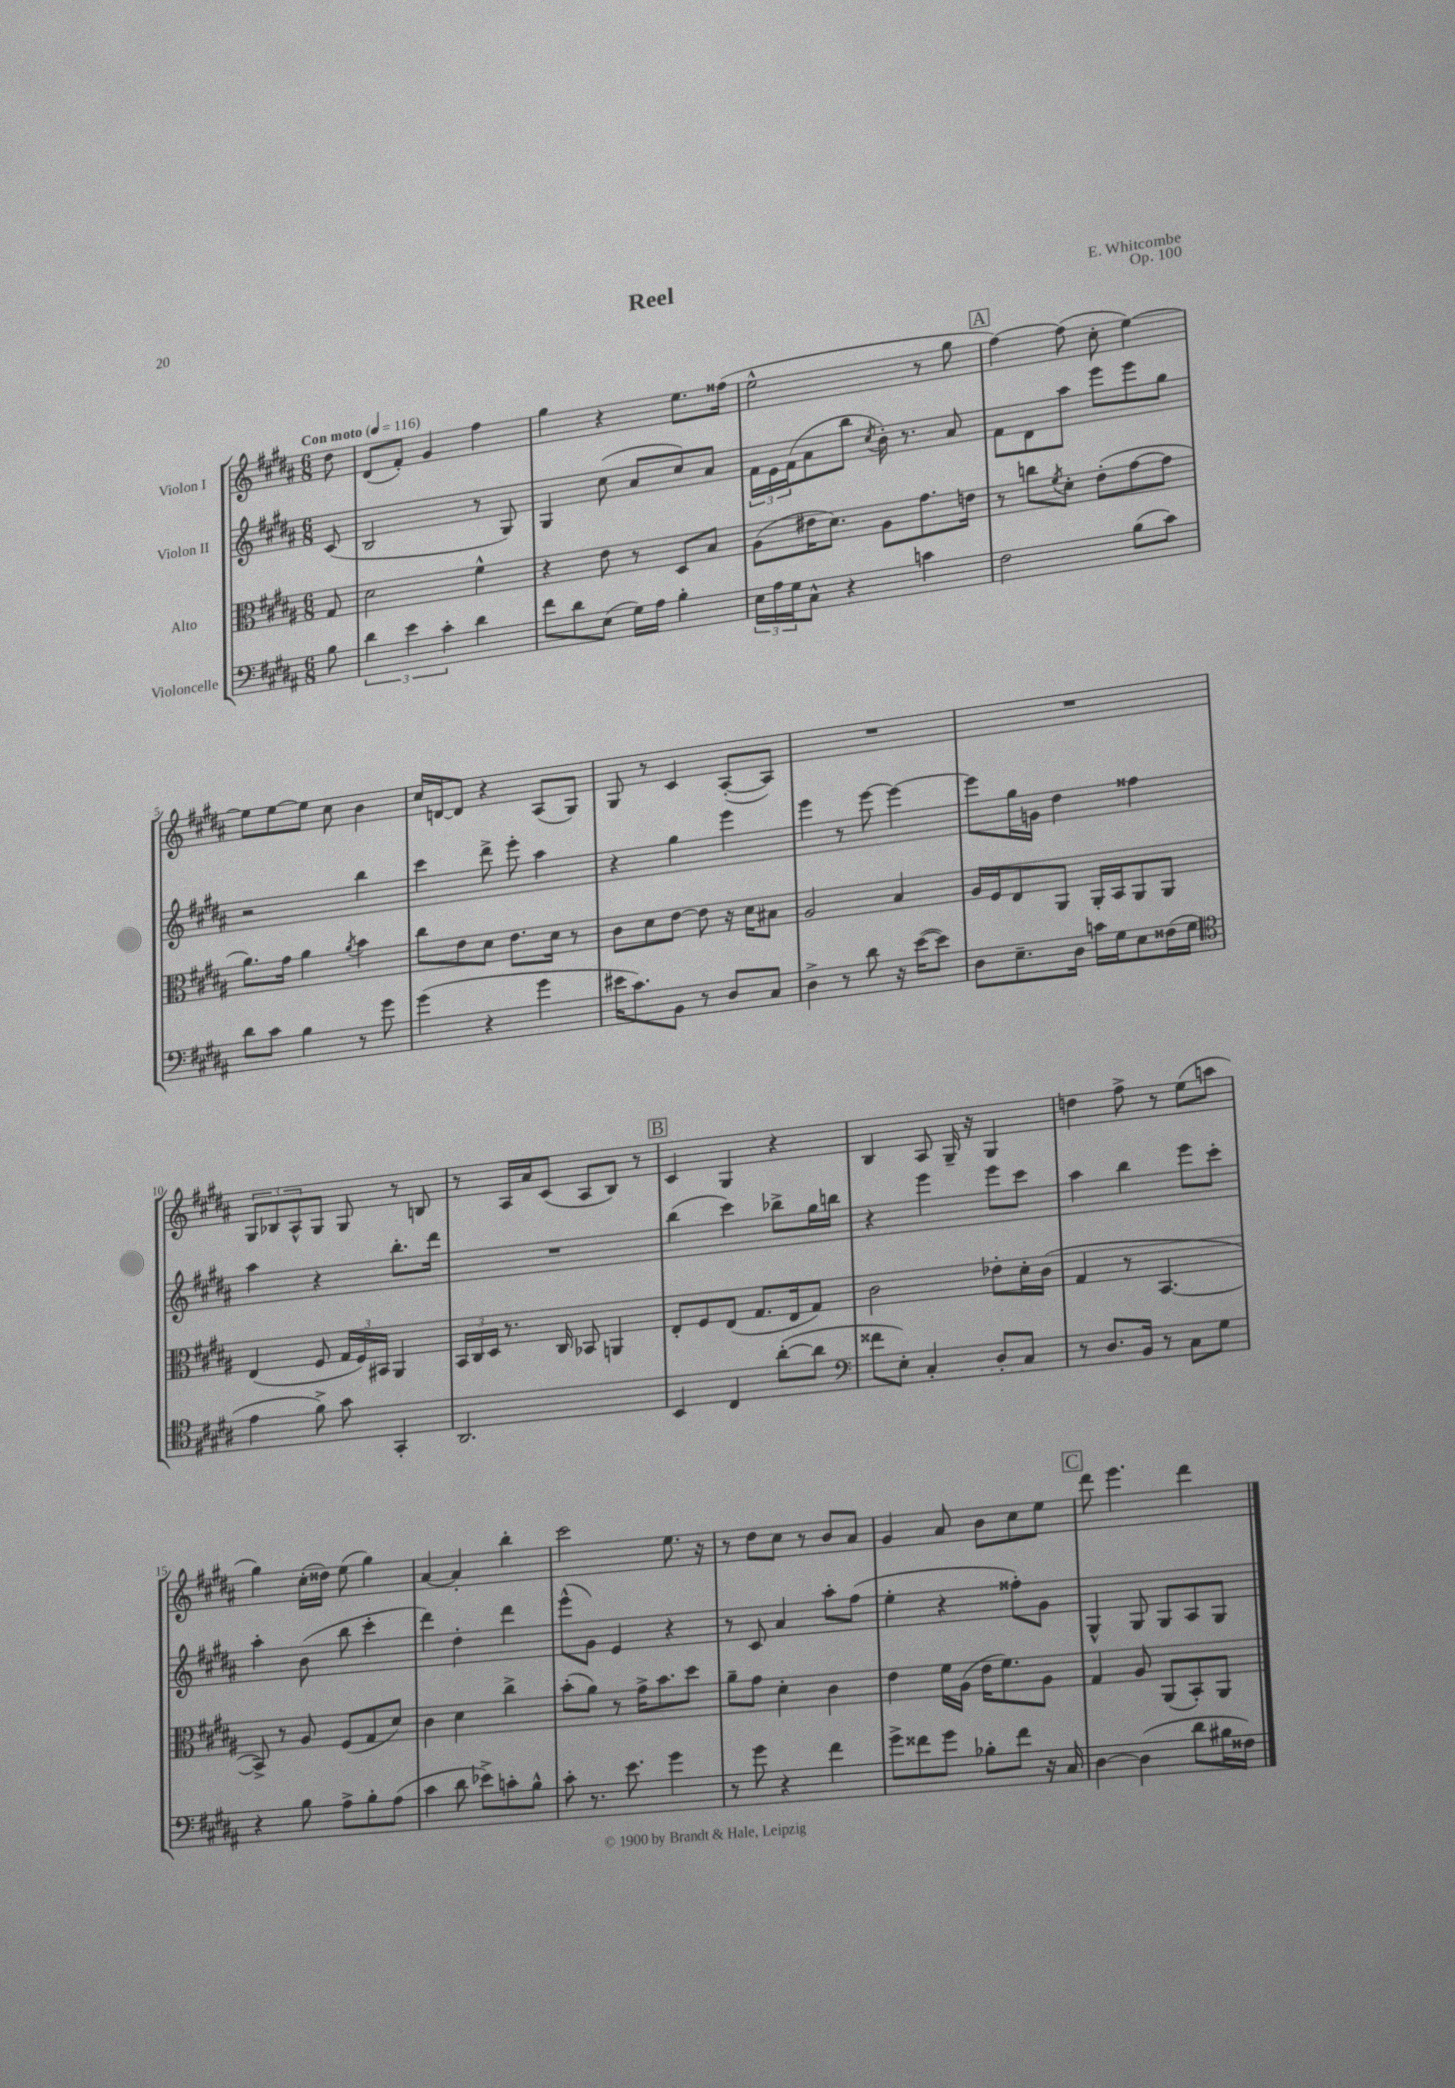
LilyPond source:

\header { title = "Reel" composer = "E. Whitcombe" opus = "Op. 100" }
<<
\new StaffGroup <<
\new Staff = "s0" \with { instrumentName = "Violon I" } {
    \clef treble \key b \major \numericTimeSignature \time 6/8 \partial 8 \tempo "Con moto" 4 = 116
    dis''8 |
    dis'8( fis'8-.) gis'4 fis''4 |
    gis''4 r4 e''8. fisis''16( |
    e''2-^ r8 gis''8 |
    \mark \markup { \box "A" } fis''4~) fis''8( cis''8-. e''4~) |
    e''8 e''8~ e''8 cis''8 b'4 |
    cis''16 d'16~ d'8 r4 ais8( gis8) |
    gis8 r8 cis'4 ais8~-.( ais8) |
    R2. |
    R2. |
    \tuplet 3/2 { gis8 bes8 ais8-^ } gis8 gis8 r8 b8 |
    r8 ais16 ais'16 cis'8( ais8 b8) r8 |
    \mark \markup { \box "B" } cis'4 gis4 r4 |
    b4 ais8 gis16-- r16 gis4 |
    d''4 fis''8-> r8 e''8( a''8 |
    gis''4) cis''16-.( disis''16) e''8( gis''4) |
    ais'4~ ais'4-. b''4-. |
    cis'''2 e''8. r16 |
    r8 dis''8 cis''8 r8 b'8 ais'8 |
    gis'4 ais'8 b'8 cis''8 e''8 |
    \mark \markup { \box "C" } dis'''8 e'''4. dis'''4 \bar "|." |
}
\new Staff = "s1" \with { instrumentName = "Violon II" } {
    \clef treble \key b \major \numericTimeSignature \time 6/8 \partial 8
    cis'8( |
    b2 r8 gis8) |
    gis4 cis''8( ais'8 cis''8) ais'8 |
    \tuplet 3/2 { fis'16 e'16 fis'16( } ais'8 b''8 \acciaccatura { cis''8 } b'16-.) r8. ais'8 |
    \mark \markup { \box "A" } fis'8 dis'8 ais''8 e'''8 e'''8 gis''8 |
    r2 b''4 |
    cis'''4 dis'''8-> e'''8-. ais''4 |
    r4 gis''4 e'''4 |
    e'''4 r8 e'''8~ e'''4~ |
    e'''8 gis''16 g'16 dis''4 fisis''4 |
    ais''4 r4 b''8.-. dis'''16 |
    R2. |
    \mark \markup { \box "B" } b''4( cis'''4) bes''8-> gis''16 b''16 |
    r4 e'''4 e'''8 cis'''8 |
    ais''4 b''4 e'''8 cis'''8-. |
    ais''4-. b'8( b''8 cis'''4-. |
    dis'''4) dis''4-. dis'''4 |
    e'''8-^( gis'8) e'4 r4 |
    r8 cis'8 ais'4 ais''8-. fis''8( |
    e''4-. r4 fisis''8-.) gis'8 |
    \mark \markup { \box "C" } gis4-^ gis8 gis8 ais8 gis8 \bar "|." |
}
\new Staff = "s2" \with { instrumentName = "Alto" } {
    \clef alto \key b \major \numericTimeSignature \time 6/8 \partial 8
    gis8 |
    dis'2 fis'4-^ |
    r4 e'8 r8 dis8 b8 |
    ais8( eis'16 dis'8.) ais8 gis'8. e'16 |
    \mark \markup { \box "A" } r8 c''8 \acciaccatura { fis'8 } dis'8-. e'8-.( gis'8~ gis'8 |
    ais'8.) gis'16 ais'4 \acciaccatura { ais'8 } b'4 |
    cis''8 e'8 dis'8 e'8. dis'16 r8 |
    cis'8 dis'8 e'8~ e'8 r16 dis'16 bis8 |
    ais2 b4 |
    ais16 fis16 e8 ais,8 ais,16-. b,16 ais,8 ais,8 |
    e4( fis8 \tuplet 3/2 { gis16 fis16) bis,16 } ais,4 |
    \tuplet 3/2 { b,16 cis16 dis16 } r8. cis16 bes,8 a,4 |
    \mark \markup { \box "B" } e8-. fis8 e8( gis8. e16 gis8) |
    cis'2 ees'8-. dis'16-. cis'16( |
    gis4 r8 b,4.~ |
    b,8->) r8 ais8 fis8( gis8 dis'8) |
    cis'4 dis'4 cis''4-> |
    b'8-.( ais'8) r8 gis'16-> b'8. dis''8 |
    ais'8-- gis'8 dis'4-. cis'4 |
    e'4 fis'16 ais16( e'16 fis'8.) ais8 |
    \mark \markup { \box "C" } gis4 ais8 ais,8( b,8-.) ais,8 \bar "|." |
}
\new Staff = "s3" \with { instrumentName = "Violoncelle" } {
    \clef bass \key b \major \numericTimeSignature \time 6/8 \partial 8
    b8 |
    \tuplet 3/2 { dis'4 e'4 cis'4-. } dis'4 |
    fis'8 dis'8 e8( gis16) ais16 b4-. |
    \tuplet 3/2 { e16 ais16 gis16 } cis8-^ r4 c'4 |
    \mark \markup { \box "A" } fis2 b8( cis'8) |
    dis'8 cis'8 b4 r8 gis'8 |
    gis'4( r4 gis'4 |
    eis'16 cis'8.) b,8 r8 dis8 cis8 |
    dis4-> r8 dis'8 r16 e'16~( e'8) |
    dis8 e8.-- dis16 c'16 gis16 e8 fisis16( gis16 |
    \clef tenor e'4 fis'8->) gis'8 gis,4-. |
    ais,2. |
    \mark \markup { \box "B" } b,4 cis4 ais'8~-.( ais'8 |
    \clef bass fisis'8 e8-.) cis4-. dis8-. cis8 |
    r8 dis8. b,16 r8 cis8 gis8 |
    r4 b8 ais8-> b8-. ais8( |
    cis'4 dis'8 ees'8->) c'8-. b8-^ |
    cis'8-. r8. e'8. gis'4 |
    r8 gis'8 r4 fis'4 |
    gis'8-> fisis'8 gis'8 bes8-. fisis'8 r16 cis16 |
    \mark \markup { \box "C" } dis4~ dis4( dis'8 bis16 fisis16) \bar "|." |
}
>>
>>
